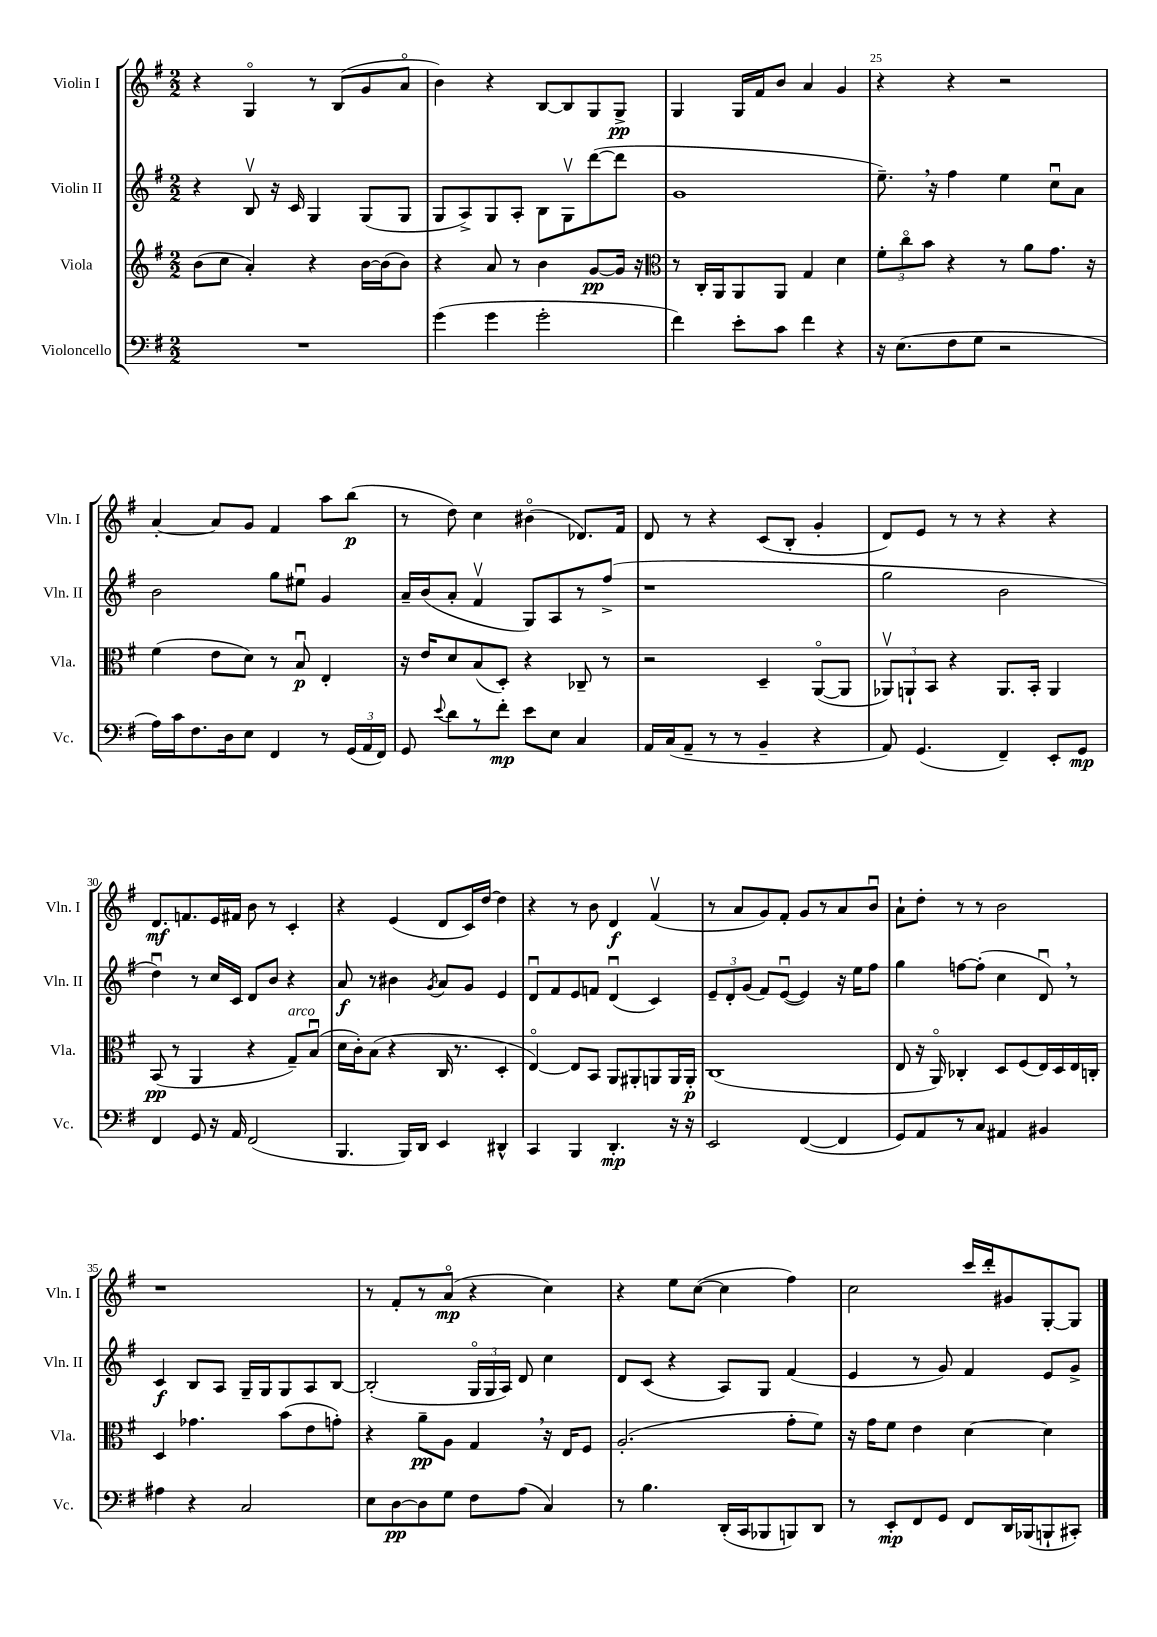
<<
\new StaffGroup <<
\new Staff = "s0" \with { instrumentName = "Violin I" shortInstrumentName = "Vln. I" } {
    \clef treble \key g \major \numericTimeSignature \time 2/2
    \autoBeamOff r4 g4\flageolet r8 b8[( g'8 a'8]\flageolet |
    b'4) r4 b8[~ b8 g8 g8]->\pp |
    g4 g16[ fis'16 b'8] a'4 g'4 |
    r4 r4 r2 |
    a'4~-. a'8[ g'8] fis'4 a''8[ b''8]\p( |
    r8 d''8) c''4 bis'4\flageolet( des'8.[) fis'16] |
    d'8 r8 r4 c'8[( b8]-. g'4-. |
    d'8[) e'8] r8 r8 r4 r4 |
    d'8.[\mf f'8. e'16 fis'16] b'8 r8 c'4-. |
    r4 e'4( d'8[ c'16) d''16]~ d''4 |
    r4 r8 b'8 d'4\f fis'4\upbow( |
    r8 a'8[ g'8) fis'8]-. g'8[ r8 a'8 b'8]\downbow |
    a'8[-! d''8]-. r8 r8 b'2 |
    r1 |
    r8 fis'8[-. r8 a'8]\flageolet\mp( r4 c''4) |
    r4 e''8[ c''8]~( c''4 fis''4) |
    c''2 c'''16[ d'''16-. gis'8 g8~-. g8] \bar "|." |
}
\new Staff = "s1" \with { instrumentName = "Violin II" shortInstrumentName = "Vln. II" } {
    \clef treble \key g \major \numericTimeSignature \time 2/2
    \autoBeamOff r4 b8\upbow r16 c'16 g4 g8[( g8] |
    g8[ a8->) g8 a8]-. b8[ g8\upbow d'''8~( d'''8] |
    g'1 |
    e''8.--) \breathe r16 fis''4 e''4 c''8[\downbow a'8] |
    b'2 g''8[ eis''8]\downbow g'4 |
    a'16[-- b'16( a'8]-. fis'4\upbow g8[) a8 r8 fis''8]->( |
    r1 |
    g''2 b'2 |
    d''4\downbow) r8 c''16[ c'16] d'8[ b'8] r4 |
    a'8\f r8 bis'4 \acciaccatura { g'8 } a'8[ g'8] e'4 |
    d'8[\downbow fis'8 e'8 f'8] d'4\downbow( c'4) |
    \tuplet 3/2 { e'8[-- d'8-. g'8]( } fis'8[) e'8]~\downbow( e'4) r16 e''16[ fis''8] |
    g''4 f''8[~ f''8]-.( c''4 d'8\downbow) \breathe r8 |
    c'4\f b8[ a8] g16[-- g16 g8 a8 b8]~ |
    b2-.( \tuplet 3/2 { g16[\flageolet g16 a16]) } d'8 c''4 |
    d'8[ c'8]( r4 a8[) g8] fis'4( |
    e'4 r8 g'8) fis'4 e'8[ g'8]-> \bar "|." |
}
\new Staff = "s2" \with { instrumentName = "Viola" shortInstrumentName = "Vla." } {
    \clef treble \key g \major \numericTimeSignature \time 2/2
    \autoBeamOff b'8[( c''8] a'4-.) r4 b'16[~ b'16( b'8]) |
    r4 a'8 r8 b'4 g'8[~\pp g'16] r16 |
    \clef alto r8 c16[-. a,16 a,8 a,8] g4 d'4 |
    \tuplet 3/2 { fis'8[-. c''8\flageolet b'8] } r4 r8 a'8[ g'8.] r16 |
    fis'4( e'8[ d'8]) r8 b8\downbow\p e4-. |
    r16 e'16[ d'8 b8( d8]-.) r4 ces8-- r8 |
    r2 d4-- a,8[~\flageolet( a,8] |
    \tuplet 3/2 { aes,8[\upbow) a,8-! b,8] } r4 a,8.[ b,16]-. a,4 |
    b,8\pp( r8 a,4 r4 g8[--^\markup { \italic "arco" }) b8]\downbow( |
    d'16[ c'16-.) b8]( r4 c16 r8. d4-. |
    e4~\flageolet) e8[ b,8] a,8[ ais,8-. a,8 a,16 a,16]-.\p |
    c1( |
    e8 r16 a,16\flageolet) ces4-. d8[ fis8( e16) d16 e16 c16]-. |
    d4 ges'4. b'8[( e'8 g'8]-.) |
    r4 a'8[--\pp a8] g4 \breathe r16 e16[ fis8] |
    a2.-.( g'8[-. fis'8]) |
    r16 g'16[ fis'8] e'4 d'4~ d'4 \bar "|." |
}
\new Staff = "s3" \with { instrumentName = "Violoncello" shortInstrumentName = "Vc." } {
    \clef bass \key g \major \numericTimeSignature \time 2/2
    \autoBeamOff R1 |
    g'4( g'4 g'2-. |
    fis'4) e'8[-. c'8] fis'4 r4 |
    r16 e8.[( fis8 g8] r2 |
    a16[) c'16 fis8. d16 e8] fis,4 r8 \tuplet 3/2 { g,16[( a,16 fis,16]) } |
    g,8 \appoggiatura { e'8 } d'8[ r8 fis'8]-.\mp e'8[ e8] c4 |
    a,16[ c16( a,8]-- r8 r8 b,4-- r4 |
    a,8) g,4.( fis,4--) e,8[-. g,8]\mp |
    fis,4 g,8 r16 a,16 fis,2( |
    b,,4. b,,16[) d,16] e,4 dis,4-^ |
    c,4 b,,4 d,4.-.\mp r16 r16 |
    e,2 fis,4~( fis,4 |
    g,8[) a,8 r8 c8] ais,4 bis,4 |
    ais4 r4 c2 |
    e8[ d8~\pp d8 g8] fis8[ a8]( c4) |
    r8 b4. d,16[-.( c,16 bes,,8 b,,8) d,8] |
    r8 e,8[-.\mp fis,8 g,8] fis,8[ d,16 bes,,16( b,,8-! cis,8]-.) \bar "|." |
}
>>
>>
\layout { \context { \Score currentBarNumber = #22 \override BarNumber.break-visibility = ##(#f #t #t) barNumberVisibility = #(every-nth-bar-number-visible 5) } }
